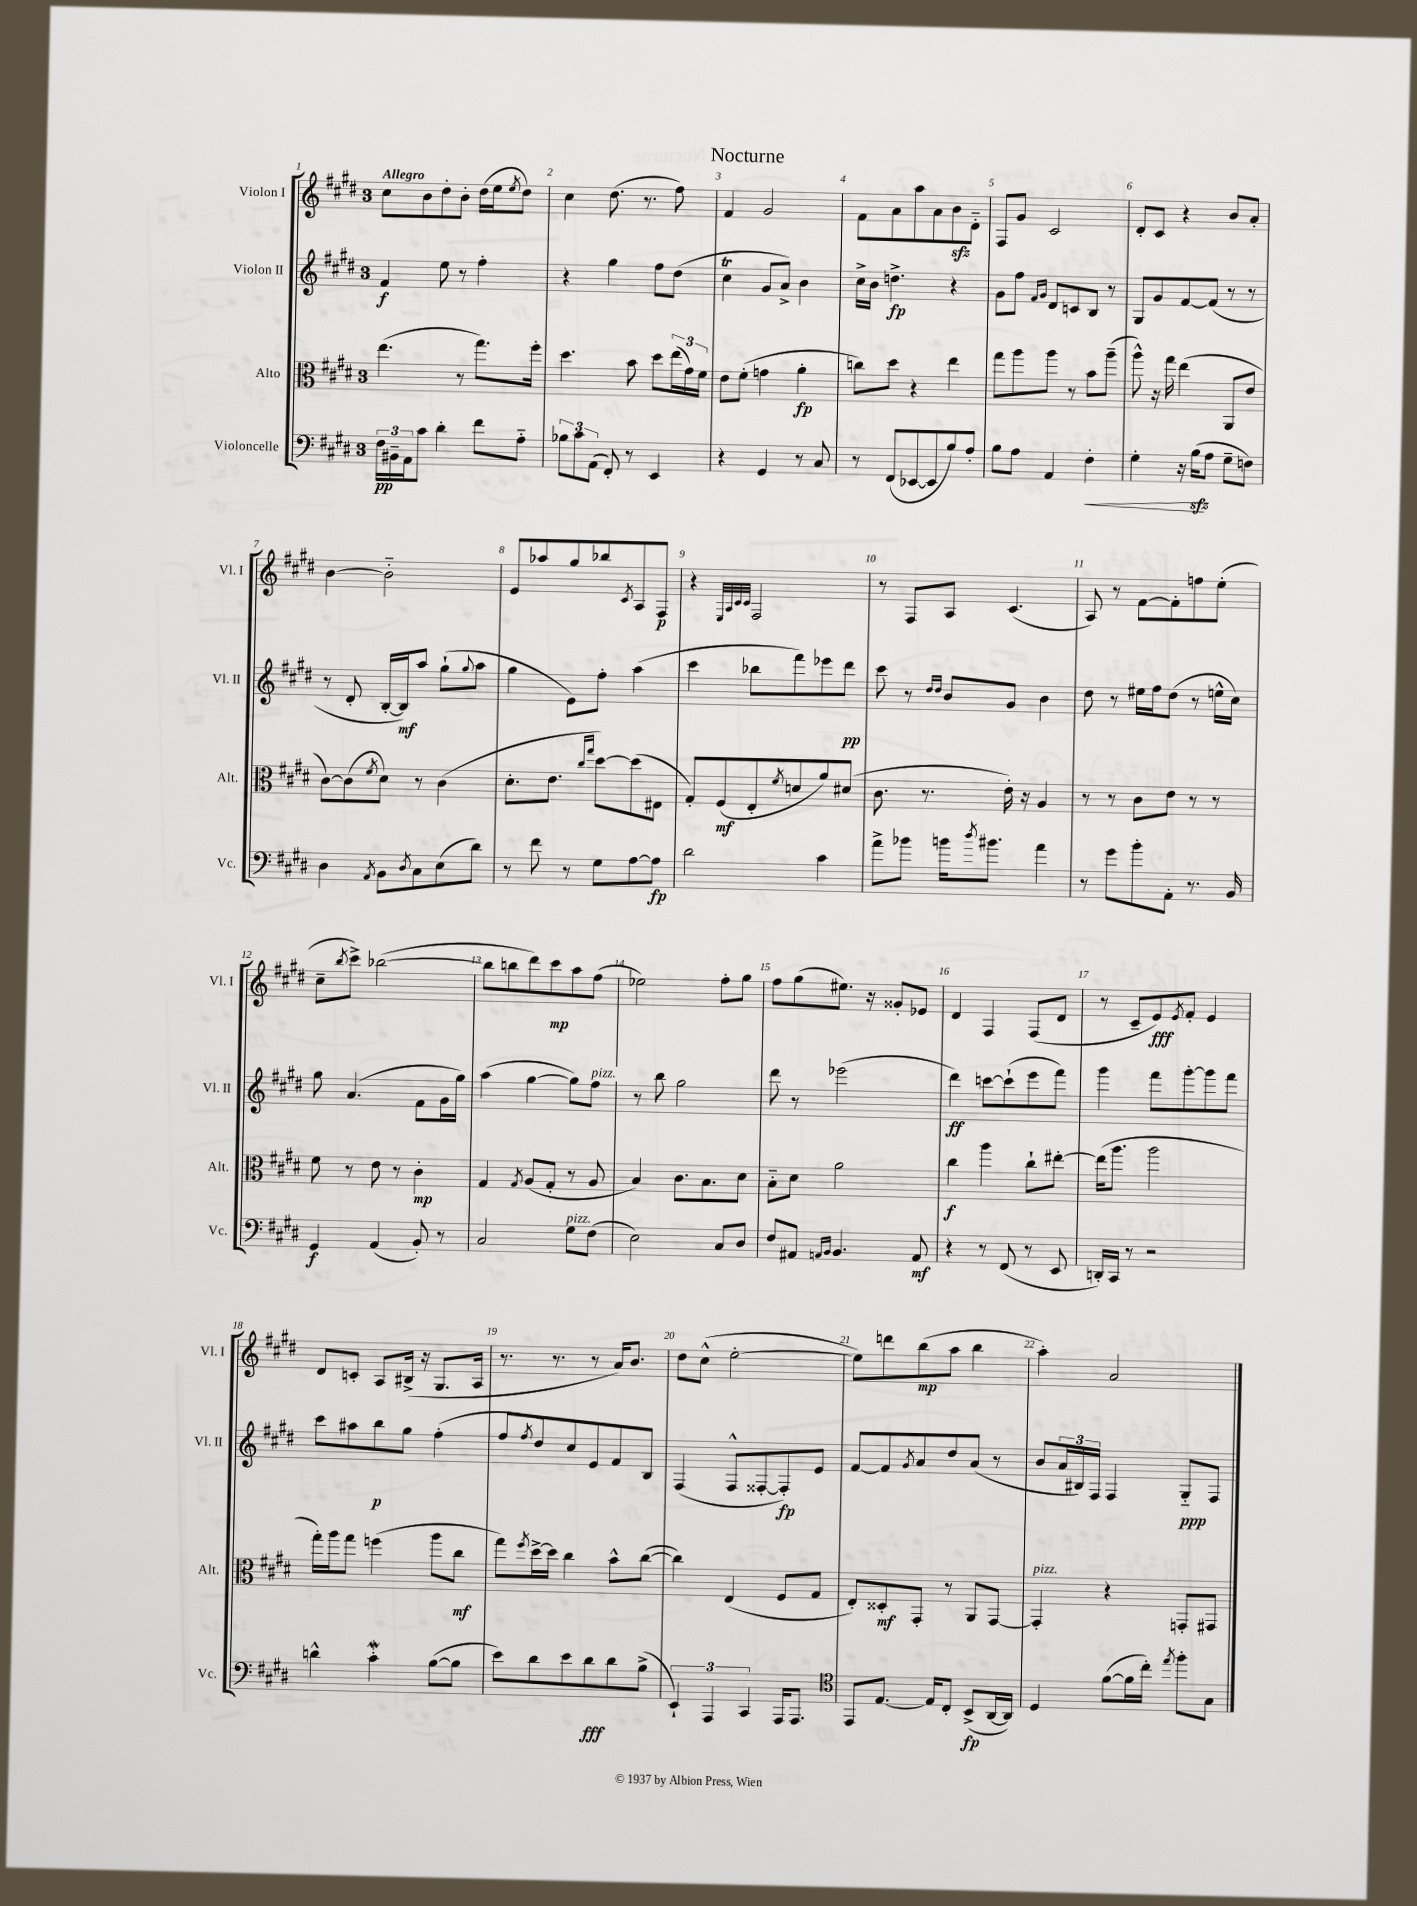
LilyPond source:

\header { title = "Nocturne" }
<<
\new StaffGroup <<
\new Staff = "s0" \with { instrumentName = "Violon I" shortInstrumentName = "Vl. I" } {
    \clef treble \key e \major \once \override Staff.TimeSignature.style = #'single-digit \time 3/4 \tempo "Allegro"
    cis''8 b'8 dis''8-. b'8-. dis''16( e''16 \acciaccatura { e''8 } dis''8) |
    cis''4 dis''8.( r8. fis''8) |
    fis'4 gis'2 |
    fis'8 a'8 a''8 a'8 b'8\sfz dis'8-_ |
    fis8 gis'8 cis'2 |
    dis'8-. cis'8 r4 b'8 a'8-. |
    b'4~ b'2-_ |
    e'8 aes''8 gis''8 bes''8 \acciaccatura { cis'8 } a8 fis8\p |
    r4 \grace { e32 a32 cis'32 cis'32 } fis2 |
    r8 fis8 a8 cis'4.( |
    a8) r8 fis'8~ fis'8-. f''8 e''8-.( |
    cis''8-- \acciaccatura { b''8 } cis'''8->) bes''2~( |
    bes''8 b''8 dis'''8) cis'''8\mp a''8 fis''8( |
    ees''2) fis''8-. gis''8 |
    fis''8 gis''8( eis''8.) r16 gisis'8-. ees'8 |
    dis'4 fis4 fis8( dis'8 |
    r8 cis'8-- e'8\fff) \acciaccatura { e'8 } fis'8-. e'4 |
    dis'8 c'8-. a8 bis16->( r16 gis8. a16 |
    r8. r8. r8 a'16) b'8. |
    dis''8 cis''8-^( e''2~-. |
    e''8) d'''8 b''8\mp( a''8 b''4 |
    a''4-.) a'2 \bar "|." |
}
\new Staff = "s1" \with { instrumentName = "Violon II" shortInstrumentName = "Vl. II" } {
    \clef treble \key e \major \once \override Staff.TimeSignature.style = #'single-digit \time 3/4
    fis'4\f e''8 r8 fis''4-. |
    r4 gis''4 fis''8 dis''8( |
    cis''4\trill gis'8 a'8->) b'4 |
    cis''16-> b'16 d''4.->\fp r4 |
    gis'8 fis''8 \grace { fis'16 gis'16 } dis'8 c'8 b8 r8 |
    gis8 gis'8 fis'8~ fis'8( r8 r8 |
    r8 dis'8-. b16~-. b16\mf) a''8 gis''8-!( \appoggiatura { gis''8 } a''8 |
    gis''4 e'8) fis''8-. a''4( |
    cis'''4 bes''8 fis'''8) ees'''8 dis'''8\pp |
    cis'''8 r8 \grace { dis''16 dis''16 } b'8 gis'8 b'4 |
    dis''8 r8 eis''16 fis''16 dis''8( r8 e''16-^ cis''16) |
    gis''8 a'4.( fis'8 gis'16 gis''16) |
    a''4( gis''4~ gis''8) fis''8^\markup { \italic "pizz." } |
    r8 b''8 gis''2 |
    dis'''8 r8 ees'''2( |
    dis'''4\ff) c'''8~ c'''8-!( e'''8 fis'''8) |
    gis'''4 fis'''8 gis'''8~-. gis'''8 fis'''8 |
    cis'''8 ais''8 b''8\p gis''8 fis''4-.( |
    fis''8 \acciaccatura { fis''8 } dis''8) cis''8 e'8 fis'8 b8 |
    fis4( fis8-^ fisis8~-. fisis8-.\fp) e'8 |
    fis'8~ fis'8 \acciaccatura { gis'8 } a'8 dis''8 a'8( r8 |
    b'8 \tuplet 3/2 { a'16 bis16) fis16 } fis4 gis8-_\ppp fis8 \bar "|." |
}
\new Staff = "s2" \with { instrumentName = "Alto" shortInstrumentName = "Alt." } {
    \clef alto \key e \major \once \override Staff.TimeSignature.style = #'single-digit \time 3/4
    e''4.( r8 gis''8.) fis''16-. |
    dis''4. b'8 dis''8 \tuplet 3/2 { e''16( gis'16) fis'16 } |
    e'8 fis'8-.( g'4 a'4-.\fp |
    c''8) dis''8 r4 e''4 |
    gis''8 a''8 a''8 r8 b'8 a''8--( |
    a''8-^) r16 gis''16 e''4( a,8 e'8 |
    cis'8~) cis'8( \acciaccatura { fis'8 } dis'8) r8 cis'4( |
    dis'8.-. e'8. \grace { cis''16 gis''16 } dis''8~) dis''8( eis8 |
    gis8-.) fis8\mf( e8-. \acciaccatura { fis'8 } d'8 a'8) dis'8( |
    cis'8. r8. e'16-.) r16 a4 |
    r8 r8 cis'8 e'8 r8 r8 |
    fis'8 r8 e'8 r8 cis'4-.\mp |
    gis4 \acciaccatura { gis8 } a8( gis8-. r8 a8 |
    b4) cis'8. b8. dis'8 |
    b8-_ dis'8 a'2 |
    cis''4\f a''4 cis''8-! eis''8~-. |
    eis''16( a''8. a''2 |
    gis''16-.) a''16 gis''8 f''4( a''8 cis''8\mf |
    gis''8) \acciaccatura { fis''8 } dis''16~-> dis''16 cis''4 b'8-^ cis''8~( |
    cis''4) e4( fis8 gis8 |
    e8-.) disis8-.\mf gis,8-. r8 a,8 gis,8~ |
    gis,4-.^\markup { \italic "pizz." } r4 g,8-. gis,8 \bar "|." |
}
\new Staff = "s3" \with { instrumentName = "Violoncelle" shortInstrumentName = "Vc." } {
    \clef bass \key e \major \once \override Staff.TimeSignature.style = #'single-digit \time 3/4
    \tuplet 3/2 { fis16\pp bis,16-- a,16 } cis'8 dis'4-. fis'8 a8-_ |
    \tuplet 3/2 { bes8 cis'8 a,8( } fis,8-.) r8 e,4 |
    r4 gis,4 r8 cis8 |
    r8 fis,8( ees,8~ ees,8 b8) a8-. |
    b8 a8 a,4 fis4-.\< |
    gis4-. r16 b16\sfz\!( a8 gis8-- f8) |
    dis4 \acciaccatura { a,8 } b,8 \acciaccatura { dis8 } cis8 e8( dis'8) |
    r8 fis'8 r8 gis8 a8~ a8\fp |
    dis'2 cis'4 |
    a'8-> bes'8 b'16 \acciaccatura { dis''8 } bis'8. a'4 |
    r8 gis'8 b'8-. a,8-. r8. b,16 |
    gis,4\f a,4( b,8-.) r8 |
    cis2 gis8^\markup { \italic "pizz." } fis8( |
    e2) cis8 dis8 |
    fis8 ais,8 \grace { a,16 b,16 } b,4. a,8\mf |
    r4 r8 fis,8( r8 e,8 |
    d,16-.) cis,16 r8 r2 |
    d'4-^ cis'4-.\mordent b8~( b8 |
    e'8) dis'8 e'8 dis'8\fff dis'8 b8->( |
    \tuplet 3/2 { e,4-!) a,,4 cis,4 } a,,16 a,,8. |
    \clef tenor e,8 e8.~ e16 cis8-. b,8->\fp( a,16~ a,16) |
    dis4 fis'8~( fis'16 cis''16-.) \acciaccatura { e''8 } fis''8-. gis8 \bar "|." |
}
>>
>>
\layout { \context { \Score \override BarNumber.break-visibility = ##(#f #t #t) barNumberVisibility = #all-bar-numbers-visible } }
